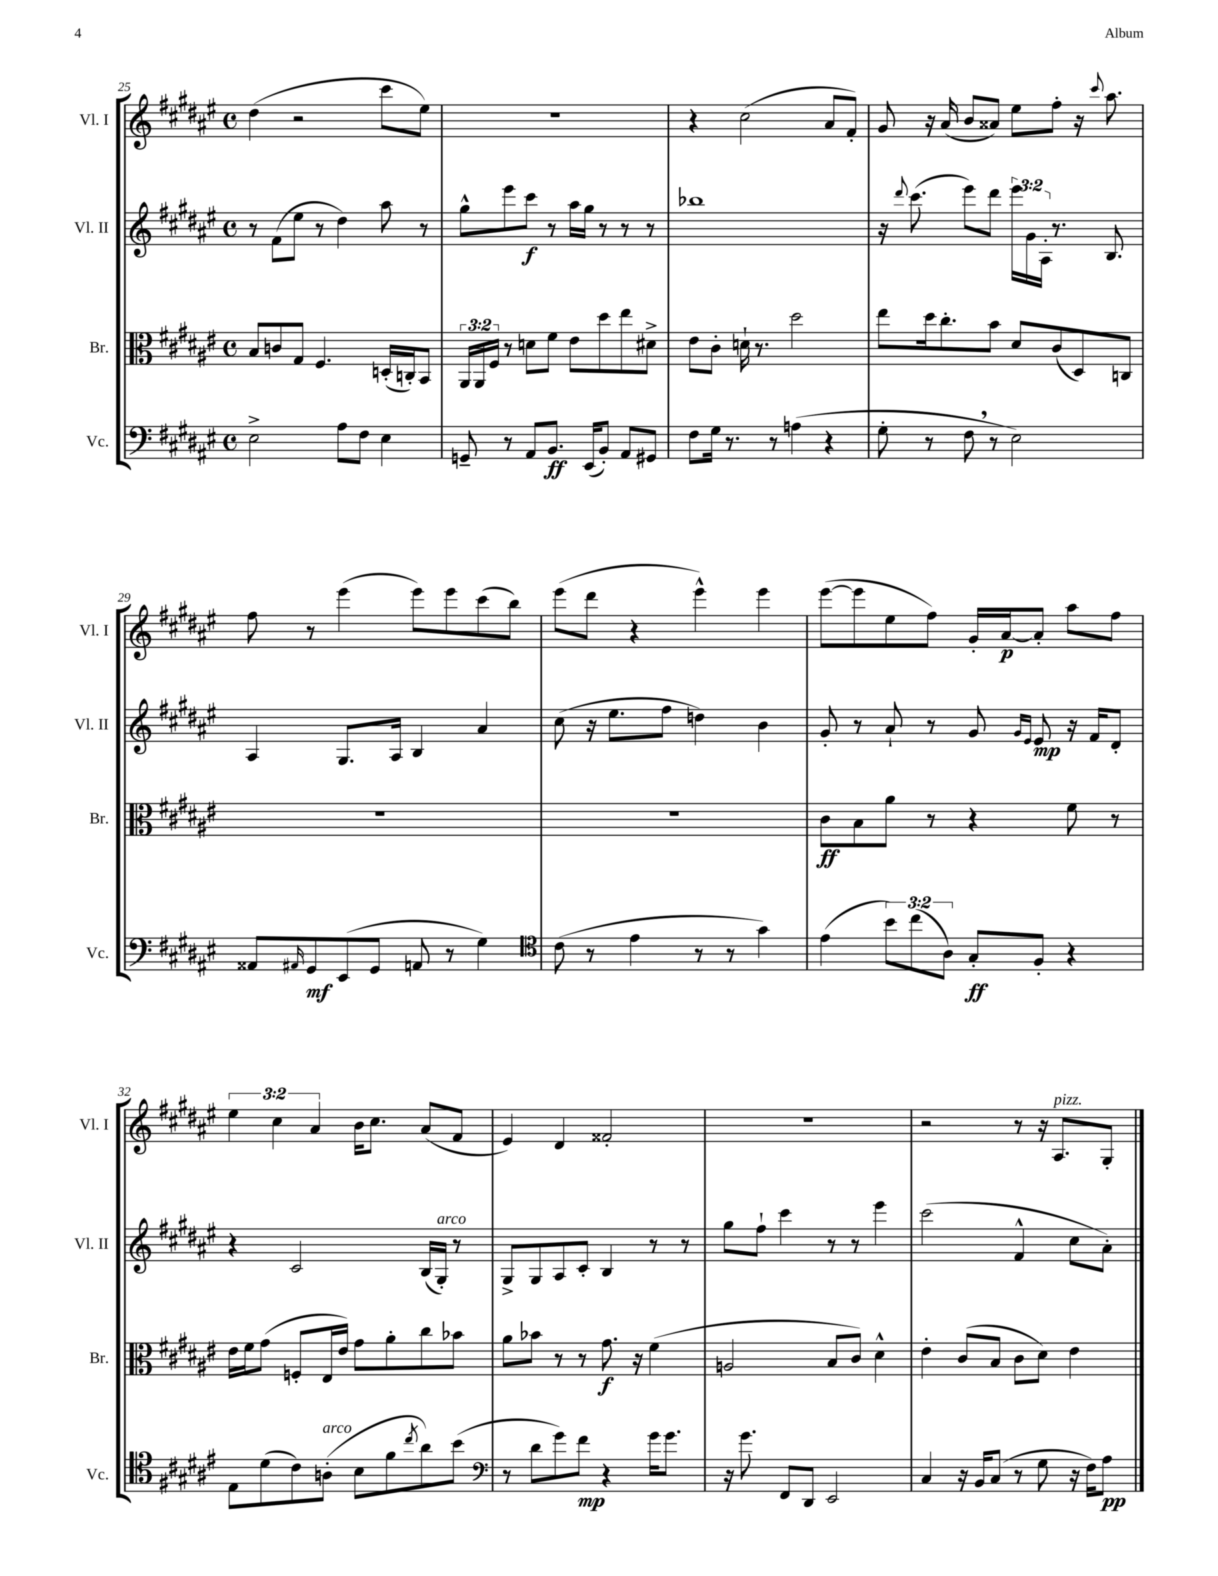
<<
\new StaffGroup <<
\new Staff = "s0" \with { instrumentName = "Vl. I" shortInstrumentName = "Vl. I" } {
    \clef treble \key fis \major \defaultTimeSignature \time 4/4 \override Staff.TupletNumber.text = #tuplet-number::calc-fraction-text
    dis''4( r2 cis'''8 eis''8) |
    R1 |
    r4 cis''2( ais'8 fis'8-.) |
    gis'8 r16 ais'16( b'8 aisis'8) eis''8 fis''8-. r16 \appoggiatura { cis'''8 } ais''8. |
    fis''8 r8 eis'''4( eis'''8) eis'''8 cis'''8( b''8) |
    eis'''8( dis'''8 r4 eis'''4-^) eis'''4 |
    eis'''8~( eis'''8 eis''8 fis''8) gis'16-. ais'16~\p ais'8-. ais''8 fis''8 |
    \tuplet 3/2 { eis''4 cis''4 ais'4 } b'16 cis''8. ais'8( fis'8 |
    eis'4) dis'4 fisis'2-. |
    R1 |
    r2 r8 r16 ais8.^\markup { \italic "pizz." } gis8-. \bar "|." |
}
\new Staff = "s1" \with { instrumentName = "Vl. II" shortInstrumentName = "Vl. II" } {
    \clef treble \key fis \major \defaultTimeSignature \time 4/4 \override Staff.TupletNumber.text = #tuplet-number::calc-fraction-text
    r8 fis'8( eis''8 r8 dis''4) ais''8 r8 |
    gis''8-^ eis'''8 cis'''8\f r8 ais''16 gis''16 r8 r8 r8 |
    bes''1 |
    r16 \appoggiatura { dis'''8 } cis'''8.( eis'''8) dis'''8 \tuplet 3/2 { eis'''16 gis'16 ais16-. } r8. b8. |
    ais4 gis8. ais16 b4 ais'4 |
    cis''8( r16 eis''8. fis''8 d''4) b'4 |
    gis'8-. r8 ais'8-! r8 gis'8 \grace { gis'16 eis'16 } eis'8\mp r16 fis'16 dis'8-. |
    r4 cis'2 b16( gis16-.^\markup { \italic "arco" }) r8 |
    gis8-> gis8 ais8 cis'8-. b4 r8 r8 |
    gis''8 fis''8-! cis'''4 r8 r8 eis'''4 |
    cis'''2( fis'4-^ cis''8 ais'8-.) \bar "|." |
}
\new Staff = "s2" \with { instrumentName = "Br." shortInstrumentName = "Br." } {
    \clef alto \key fis \major \defaultTimeSignature \time 4/4 \override Staff.TupletNumber.text = #tuplet-number::calc-fraction-text
    b8 c'8 gis8 fis4. d16-.( c16-.) b,8 |
    \tuplet 3/2 { ais,16 ais,16 fis16 } r8 d'8 fis'8 eis'8 dis''8 eis''8 dis'8-> |
    eis'8 cis'8-. d'16-! r8. dis''2 |
    eis''8 dis''16 cis''8.-. b'8 dis'8 cis'8( dis8) c8 |
    R1 |
    R1 |
    cis'8\ff b8 ais'8 r8 r4 fis'8 r8 |
    eis'16 fis'16 gis'8( f8-. eis16 eis'16) gis'8 ais'8-. cis''8 bes'8 |
    ais'8 bes'8 r8 r8 gis'8.\f r16 fis'4( |
    a2 b8 cis'8) dis'4-^ |
    eis'4-. cis'8( b8 cis'8 dis'8) eis'4 \bar "|." |
}
\new Staff = "s3" \with { instrumentName = "Vc." shortInstrumentName = "Vc." } {
    \clef bass \key fis \major \defaultTimeSignature \time 4/4 \override Staff.TupletNumber.text = #tuplet-number::calc-fraction-text
    eis2-> ais8 fis8 eis4 |
    g,8-- r8 ais,8 b,8.\ff eis,16( b,8-.) ais,8 gis,8 |
    fis8 gis16 r8. r8 a4( r4 |
    gis8-. r8 fis8 \breathe r8 eis2) |
    aisis,8 \grace { ais,16 } gis,8\mf eis,8( gis,8 a,8 r8 gis4) |
    \clef tenor cis'8( r8 eis'4 r8 r8 gis'4) |
    eis'4( \tuplet 3/2 { b'8) cis''8( ais8) } gis8-.\ff fis8-. r4 |
    eis8 dis'8( cis'8) a8-.^\markup { \italic "arco" }( b8 fis'8 \acciaccatura { cis''8 } ais'8) b'8( |
    \clef bass r8 dis'8 gis'8) fis'8\mp r4 gis'16 gis'8. |
    r16 gis'8. fis,8 dis,8 eis,2 |
    cis4 r16 b,16 cis8( r8 gis8 r16 fis16) ais8\pp \bar "|." |
}
>>
>>
\layout { \context { \Score currentBarNumber = #25 } }
